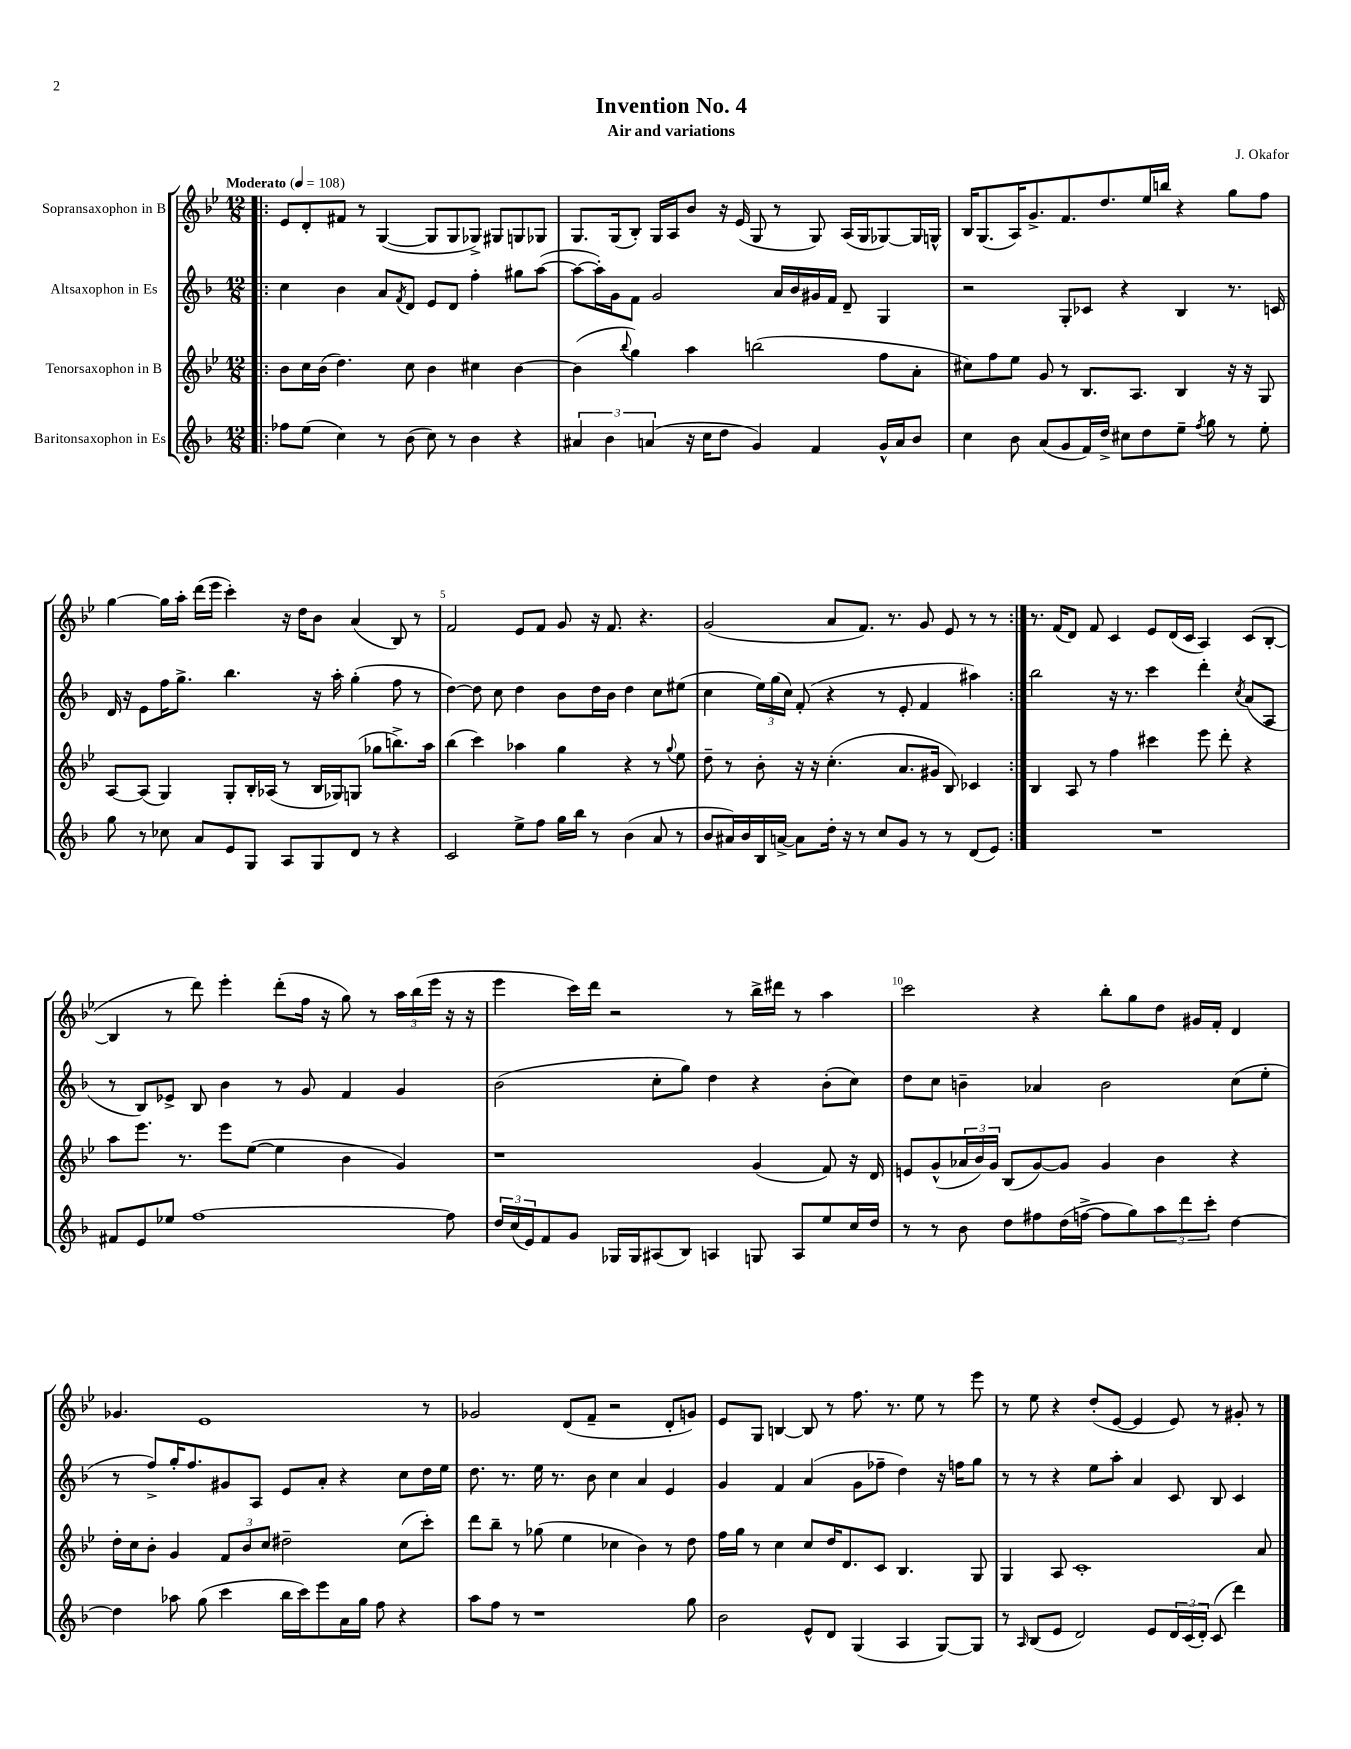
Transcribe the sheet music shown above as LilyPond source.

\header { title = "Invention No. 4" composer = "J. Okafor" subtitle = "Air and variations" }
<<
\new StaffGroup <<
\new Staff = "s0" \with { instrumentName = "Sopransaxophon in B" } {
    \clef treble \key bes \major \numericTimeSignature \time 12/8 \tempo "Moderato" 4 = 108
    \repeat volta 2 { \bar ".|:" ees'8 d'8-. fis'8 r8 g4~( g8 g8 ges8->) gis8 g8 ges8 |
    g8. g16( bes8-.) g16 a16 bes'8 r16 ees'16( g8 r8 g8) a16( g16 ges8~) ges16 g16-^ |
    bes16 g8.( a16) g'8.-> f'8. d''8. ees''16 b''16 r4 g''8 f''8 |
    g''4~ g''16 a''16-. d'''16( ees'''16 c'''4-.) r16 d''16 bes'8 a'4( bes8) r8 |
    f'2 ees'8 f'8 g'8 r16 f'8. r4. |
    g'2( a'8 f'8.) r8. g'8 ees'8 r8 r8 | }
    r8. f'16( d'8) f'8 c'4 ees'8 d'16( c'16 a4) c'8( bes8~-. |
    bes4 r8 d'''8) ees'''4-. d'''8-.( f''16 r16 g''8) r8 \tuplet 3/2 { a''16 bes''16( ees'''16 } r16 r16 |
    ees'''4 c'''16) d'''16 r2 r8 bes''16-> dis'''16 r8 a''4 |
    c'''2 r4 bes''8-. g''8 d''8 gis'16 f'16-. d'4 |
    ges'4. ees'1 r8 |
    ges'2 d'8( f'8-- r2 d'8-. g'8) |
    ees'8 g8 b4~ b8 r8 f''8. r8. ees''8 r8 ees'''8 |
    r8 ees''8 r4 d''8-.( ees'8~ ees'4 ees'8) r8 gis'8-. r8 \bar "|." |
}
\new Staff = "s1" \with { instrumentName = "Altsaxophon in Es" } {
    \clef treble \key f \major \numericTimeSignature \time 12/8
    \repeat volta 2 { \bar ".|:" c''4 bes'4 a'8 \acciaccatura { f'8 } d'8 e'8 d'8 f''4-. gis''8 a''8~( |
    a''8~ a''16-.) g'16 f'8 g'2 a'16 bes'16 gis'16 f'16 d'8-- g4 |
    r2 g8-. ces'8 r4 bes4 r8. c'16 |
    d'16 r16 e'8 f''16 g''8.-> bes''4. r16 a''16-. g''4-.( f''8 r8 |
    d''4~) d''8 c''8 d''4 bes'8 d''16 bes'16 d''4 c''8 eis''8( |
    c''4 \tuplet 3/2 { e''16) g''16( c''16) } f'8-.( r4 r8 e'8-. f'4 ais''4) | }
    bes''2 r16 r8. c'''4 d'''4-. \acciaccatura { c''8 } a'8( a8 |
    r8 bes8) ees'8-> bes8 bes'4 r8 g'8 f'4 g'4 |
    bes'2( c''8-. g''8) d''4 r4 bes'8-.( c''8) |
    d''8 c''8 b'4-- aes'4 b'2 c''8( e''8-. |
    r8 f''8->) g''16-. f''8. gis'8 a8 e'8 a'8-. r4 c''8 d''16 e''16 |
    d''8. r8. e''16 r8. bes'8 c''4 a'4 e'4 |
    g'4 f'4 a'4( g'8 fes''8-- d''4) r16 f''16 g''8 |
    r8 r8 r4 e''8 a''8-. a'4 c'8 bes8 c'4 \bar "|." |
}
\new Staff = "s2" \with { instrumentName = "Tenorsaxophon in B" } {
    \clef treble \key bes \major \numericTimeSignature \time 12/8
    \repeat volta 2 { \bar ".|:" bes'8 c''16 bes'16( d''4.) c''8 bes'4 cis''4 bes'4~ |
    bes'4( \appoggiatura { bes''8 } g''4) a''4 b''2( f''8 a'8-. |
    cis''8) f''8 ees''8 g'8 r8 bes8. a8. bes4 r16 r16 g8 |
    a8~ a8( g4) g8-. bes16-. aes16( r8 bes16 ges16) g8( ges''8 b''8.->) a''16 |
    bes''4( c'''4) aes''4 g''4 r4 r8 \appoggiatura { g''8 } ees''8 |
    d''8-- r8 bes'8-. r16 r16 c''4.-.( a'8. gis'16 bes8) ces'4 | }
    bes4 a8 r8 f''4 cis'''4 ees'''8 d'''8-. r4 |
    a''8 ees'''8. r8. ees'''8 ees''8~( ees''4 bes'4 g'4) |
    r1 g'4( f'8) r16 d'16 |
    e'8 g'8-^( \tuplet 3/2 { aes'16 bes'16) g'16 } bes8( g'8~) g'8 g'4 bes'4 r4 |
    d''16-. c''16 bes'8-. g'4 \tuplet 3/2 { f'8 bes'8 c''8 } dis''2-- c''8( c'''8-.) |
    d'''8 bes''8-- r8 ges''8( ees''4 ces''4 bes'4) r8 d''8 |
    f''16 g''16 r8 c''4 c''8 d''16 d'8. c'8 bes4. g8 |
    g4 a8 c'1-. a'8 \bar "|." |
}
\new Staff = "s3" \with { instrumentName = "Baritonsaxophon in Es" } {
    \clef treble \key f \major \numericTimeSignature \time 12/8
    \repeat volta 2 { \bar ".|:" fes''8 e''8( c''4) r8 bes'8( c''8) r8 bes'4 r4 |
    \tuplet 3/2 { ais'4 bes'4 a'4( } r16 c''16 d''8 g'4) f'4 g'16-^ a'16 bes'8 |
    c''4 bes'8 a'8( g'8 f'16) d''16-> cis''8 d''8 e''8-- \acciaccatura { f''8 } g''8 r8 e''8-. |
    g''8 r8 ces''8 a'8 e'8 g8 a8 g8 d'8 r8 r4 |
    c'2 e''8-> f''8 g''16 bes''16 r8 bes'4( a'8 r8 |
    bes'8 ais'16) bes'16 bes16 a'16~-> a'8 d''16-. r16 r8 c''8 g'8 r8 r8 d'8( e'8) | }
    R1. |
    fis'8 e'8 ees''8 f''1~ f''8 |
    \tuplet 3/2 { d''16 c''16( e'16) } f'8 g'8 ges16 ges16 ais8( bes8) a4 g8 a8 e''8 c''16 d''16 |
    r8 r8 bes'8 d''8 fis''8 d''16( f''16~-> f''8 g''8) \tuplet 3/2 { a''8 d'''8 c'''8-. } d''4~ |
    d''4 aes''8 g''8( c'''4 bes''16 c'''16) e'''8 a'16 g''16 f''8 r4 |
    a''8 f''8 r8 r1 g''8 |
    bes'2 e'8-^ d'8 g4( a4 g8~) g8 |
    r8 \grace { a16 } bes8( e'8 d'2) e'8 \tuplet 3/2 { d'16 c'16( d'16-.) } c'8( d'''4) \bar "|." |
}
>>
>>
\layout { \context { \Score \override BarNumber.break-visibility = ##(#f #t #t) barNumberVisibility = #(every-nth-bar-number-visible 5) } }
